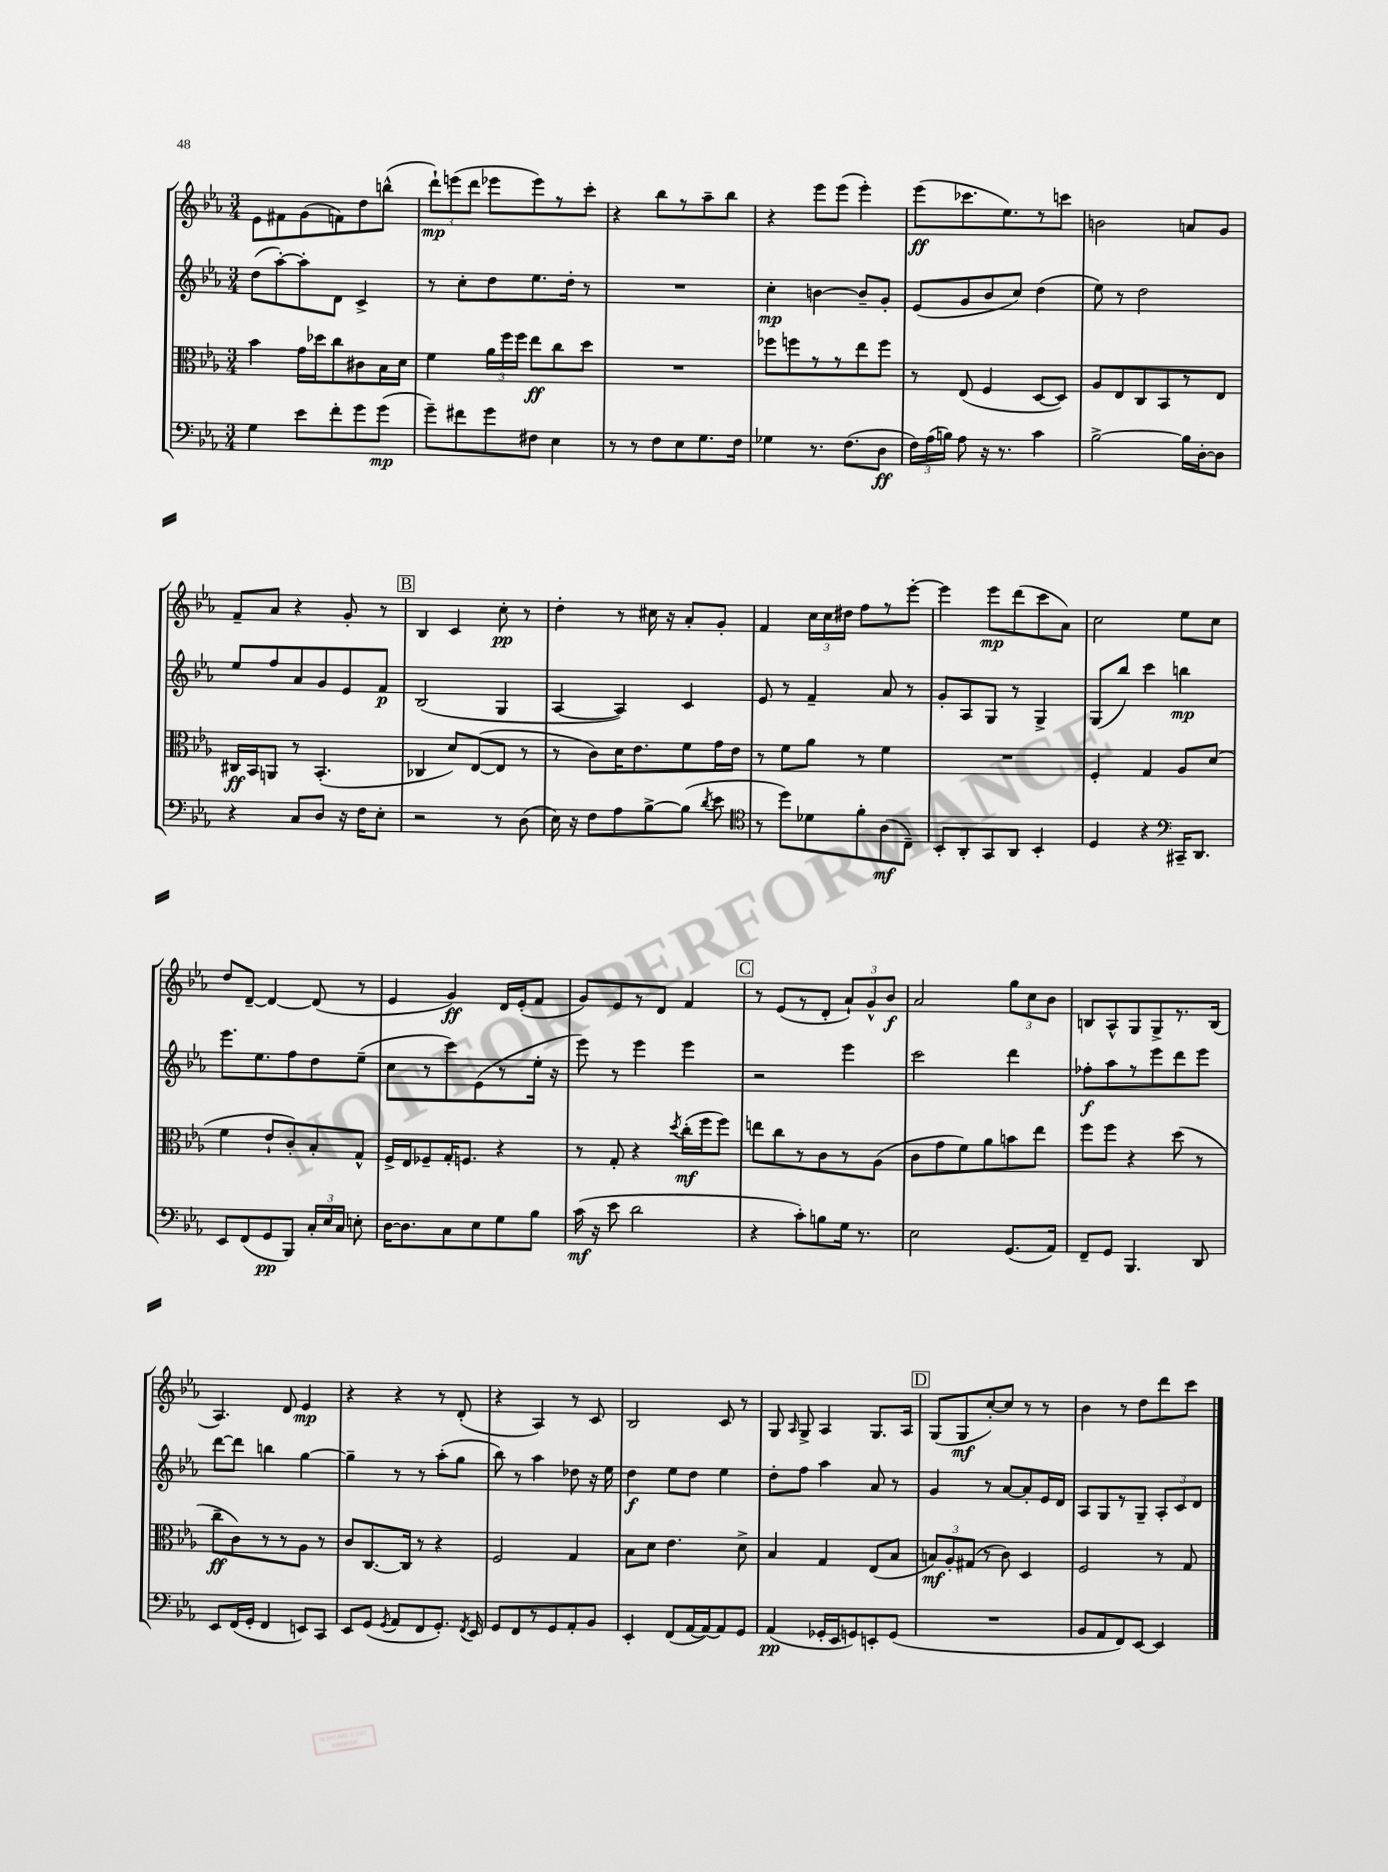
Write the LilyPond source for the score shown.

<<
\new StaffGroup <<
\new Staff = "s0" {
    \clef treble \key ees \major \numericTimeSignature \time 3/4
    \autoBeamOff ees'8[ fis'8 g'8( f'8) d''8 b''8]-^( |
    \tuplet 3/2 { d'''8[-!\mp) e'''8( d'''8] } ees'''8[ ees'''8) r8 c'''8]-. |
    r4 bes''8[ r8 aes''8-- bes''8] |
    r4 ees'''8[ ees'''8]( ees'''4-.) |
    ees'''8[\ff( ces'''8. ees''8.) r8 c'''8] |
    b'2 a'8[ g'8] |
    f'8[-- aes'8] r4 g'8-. r8 |
    \mark \markup { \box "B" } bes4 c'4 c''8-.\pp r8 |
    d''4-. r8 cis''16 r16 aes'8[-. g'8]-. |
    f'4 \tuplet 3/2 { c''16[ c''16 dis''16] } f''8[ r8 ees'''8]~-. |
    ees'''4 ees'''8[\mp d'''8( c'''8 aes'8]) |
    c''2 ees''8[ c''8] |
    d''8[ d'8]~-- d'4~ d'8( r8 |
    ees'4 g'4\ff) d'16[ ees'16-.( f'8] |
    g'8[) ees'8 r8 d'8] f'4 |
    \mark \markup { \box "C" } r8 ees'8[( r8 d'8]-. \tuplet 3/2 { aes'8[-!) g'8-^ bes'8]\f } |
    aes'2 \tuplet 3/2 { g''8[ c''8 bes'8] } |
    b8[ aes8-^ g8 g8-> r8. b16]( |
    aes4.) d'8 ees'4\mp |
    r4 r4 r8 d'8-.( |
    r4 aes4) r8 c'8 |
    bes2 c'8 r8 |
    g8 \grace { aes16 } g8-> aes4 g8.[ aes16] |
    \mark \markup { \box "D" } g8[( g8\mf c''8~-.) c''8] r8 r8 |
    bes'4 r8 d''8[ d'''8 c'''8] \bar "|." |
}
\new Staff = "s1" {
    \clef treble \key ees \major \numericTimeSignature \time 3/4
    \autoBeamOff d''8[( aes''8~-.) aes''8-. d'8] c'4-> |
    r8 c''8[-. d''8 ees''8. d''16]-. r8 |
    R2. |
    c''4-.\mp b'4~ b'8[-- g'8]-. |
    ees'8[( g'8 bes'8 c''8]) d''4( |
    ees''8) r8 d''2 |
    ees''8[ f''8 aes'8 g'8 ees'8 f'8]\p |
    \mark \markup { \box "B" } bes2( g4 |
    aes4~ aes4) c'4 |
    ees'8 r8 f'4-- aes'8 r8 |
    g'8[-. aes8 g8] r8 g4-> |
    g8[( bes''8]) c'''4 b''4\mp |
    ees'''8.[ ees''8. f''8 d''8 ees''8]--( |
    c''8[ r8 c'''8) ees'8( r8 ees''16]-. r16 |
    ees'''8) r8 ees'''4 ees'''4 |
    \mark \markup { \box "C" } r2 ees'''4 |
    c'''2 d'''4 |
    fes''8[-.\f aes''8 r8 ees'''8 d'''8 ees'''8] |
    d'''8[~ d'''8] b''4 g''4~ |
    g''4-- r8 r8 aes''8[-.( g''8] |
    bes''8) r8 aes''4 des''8 r16 ees''16 |
    d''4\f ees''8[ d''8] ees''4 |
    d''8[-. f''8] aes''4 aes'8 r8 |
    \mark \markup { \box "D" } g'4 r8 aes'8[~ aes'8-. ees'16 d'16] |
    aes8[ g8 r8 g8]-- \tuplet 3/2 { aes8[-. c'8 d'8] } \bar "|." |
}
\new Staff = "s2" {
    \clef alto \key ees \major \numericTimeSignature \time 3/4
    \autoBeamOff bes'4 g'16[ des''16 c''8 cis'8 bes16 d'16] |
    f'4 \tuplet 3/2 { aes'16[ f''16 f''16] } ees''8[\ff c''8 d''8] |
    R2. |
    fes''8[ f''8 r8 r8 ees''8 f''8] |
    r8 ees8( f4 d8[~ d8]) |
    aes8[ ees8 c8 bes,8 r8 ees8] |
    cis16[\ff bes,16 a,8] r8 bes,4.-.( |
    \mark \markup { \box "B" } ces4 d'8[) ees8~( ees8] r8 |
    r8 c'8[) d'16 ees'8. f'8 g'16 ees'16] |
    r8 f'8[ aes'8] r8 f'4 |
    R2. |
    f4-. g4 aes8[ d'8]( |
    f'4 ees'8[-! c'8-.) bes8-. g8]-^ |
    f16[-> ees16 fes8-- g16-. f8.] r4 |
    r8 g8-. r4 \acciaccatura { d''8 } c''16[-.\mf( f''16 f''8]) |
    \mark \markup { \box "C" } e''8[ c''8 r8 c'8 r8 aes8]( |
    c'8[ g'8 f'8) aes'8 b'8 ees''8] |
    f''8[ f''8] r4 d''8( r8 |
    c''8[--\ff c'8) r8 r8 aes8] r8 |
    c'8[ c8.~ c16] r8 r4 |
    f2 g4 |
    bes8[ d'8] ees'4. d'8-> |
    bes4 g4 ees8[( bes8] |
    \mark \markup { \box "D" } \tuplet 3/2 { b8[\mf) aes8-. gis8]( } r8 c'8) d4 |
    f2 r8 g8 \bar "|." |
}
\new Staff = "s3" {
    \clef bass \key ees \major \numericTimeSignature \time 3/4
    \autoBeamOff g4 ees'8[ f'8-. g'8 g'8]\mp( |
    g'8[--) fis'8 g'8 fis8] ees4 |
    r8 r8 f8[ ees8 g8. f16] |
    ges4 r8. f8.[( d8]\ff |
    \tuplet 3/2 { f16[) aes16( b16]) } aes8 r16 r8. c'4 |
    bes2~-> bes16[ d16~-. d8] |
    r4 c8[ d8] r16 f16[ ees8]-. |
    \mark \markup { \box "B" } r2 r8 d8( |
    ees16) r16 f8[ aes8 bes8~-> bes8]( \acciaccatura { d'8 } ees'8 |
    \clef tenor r8 d''8[) des'8 f'8-. aes8\mf( c8]--) |
    bes,8[-. aes,8-. g,8 aes,8] bes,4-. |
    d4 r4 \clef bass cis,16[-- d,8.] |
    ees,8[ f,8( g,8\pp bes,,8]) \tuplet 3/2 { c16[-. ees16 c16] } e8-. |
    d16[~ d8. c8 ees8 g8 bes8] |
    c'16\mf( r16 ees'8 d'2 |
    \mark \markup { \box "C" } r4 c'8[-.) b8 g16] r8. |
    ees2 g,8.[( aes,16]) |
    f,8[-- g,8] bes,,4. d,8 |
    ees,8[ f,16( g,16]-. f,4 e,8[) c,8] |
    ees,8[ g,8]( \acciaccatura { g,8 } aes,8[ f,8 g,8.]-.) \acciaccatura { f,8 } ees,16 |
    g,8[ f,8 r8 g,8 aes,8-. bes,8] |
    ees,4-. f,8[( aes,16~ aes,16~) aes,8 g,8] |
    aes,4\pp( ges,16[-. ees,16 g,8) e,8-. g,8]( |
    \mark \markup { \box "D" } R2. |
    bes,8[ aes,8 f,8) ees,8]~ ees,4 \bar "|." |
}
>>
>>
\layout { \context { \Score \remove "Bar_number_engraver" } }
